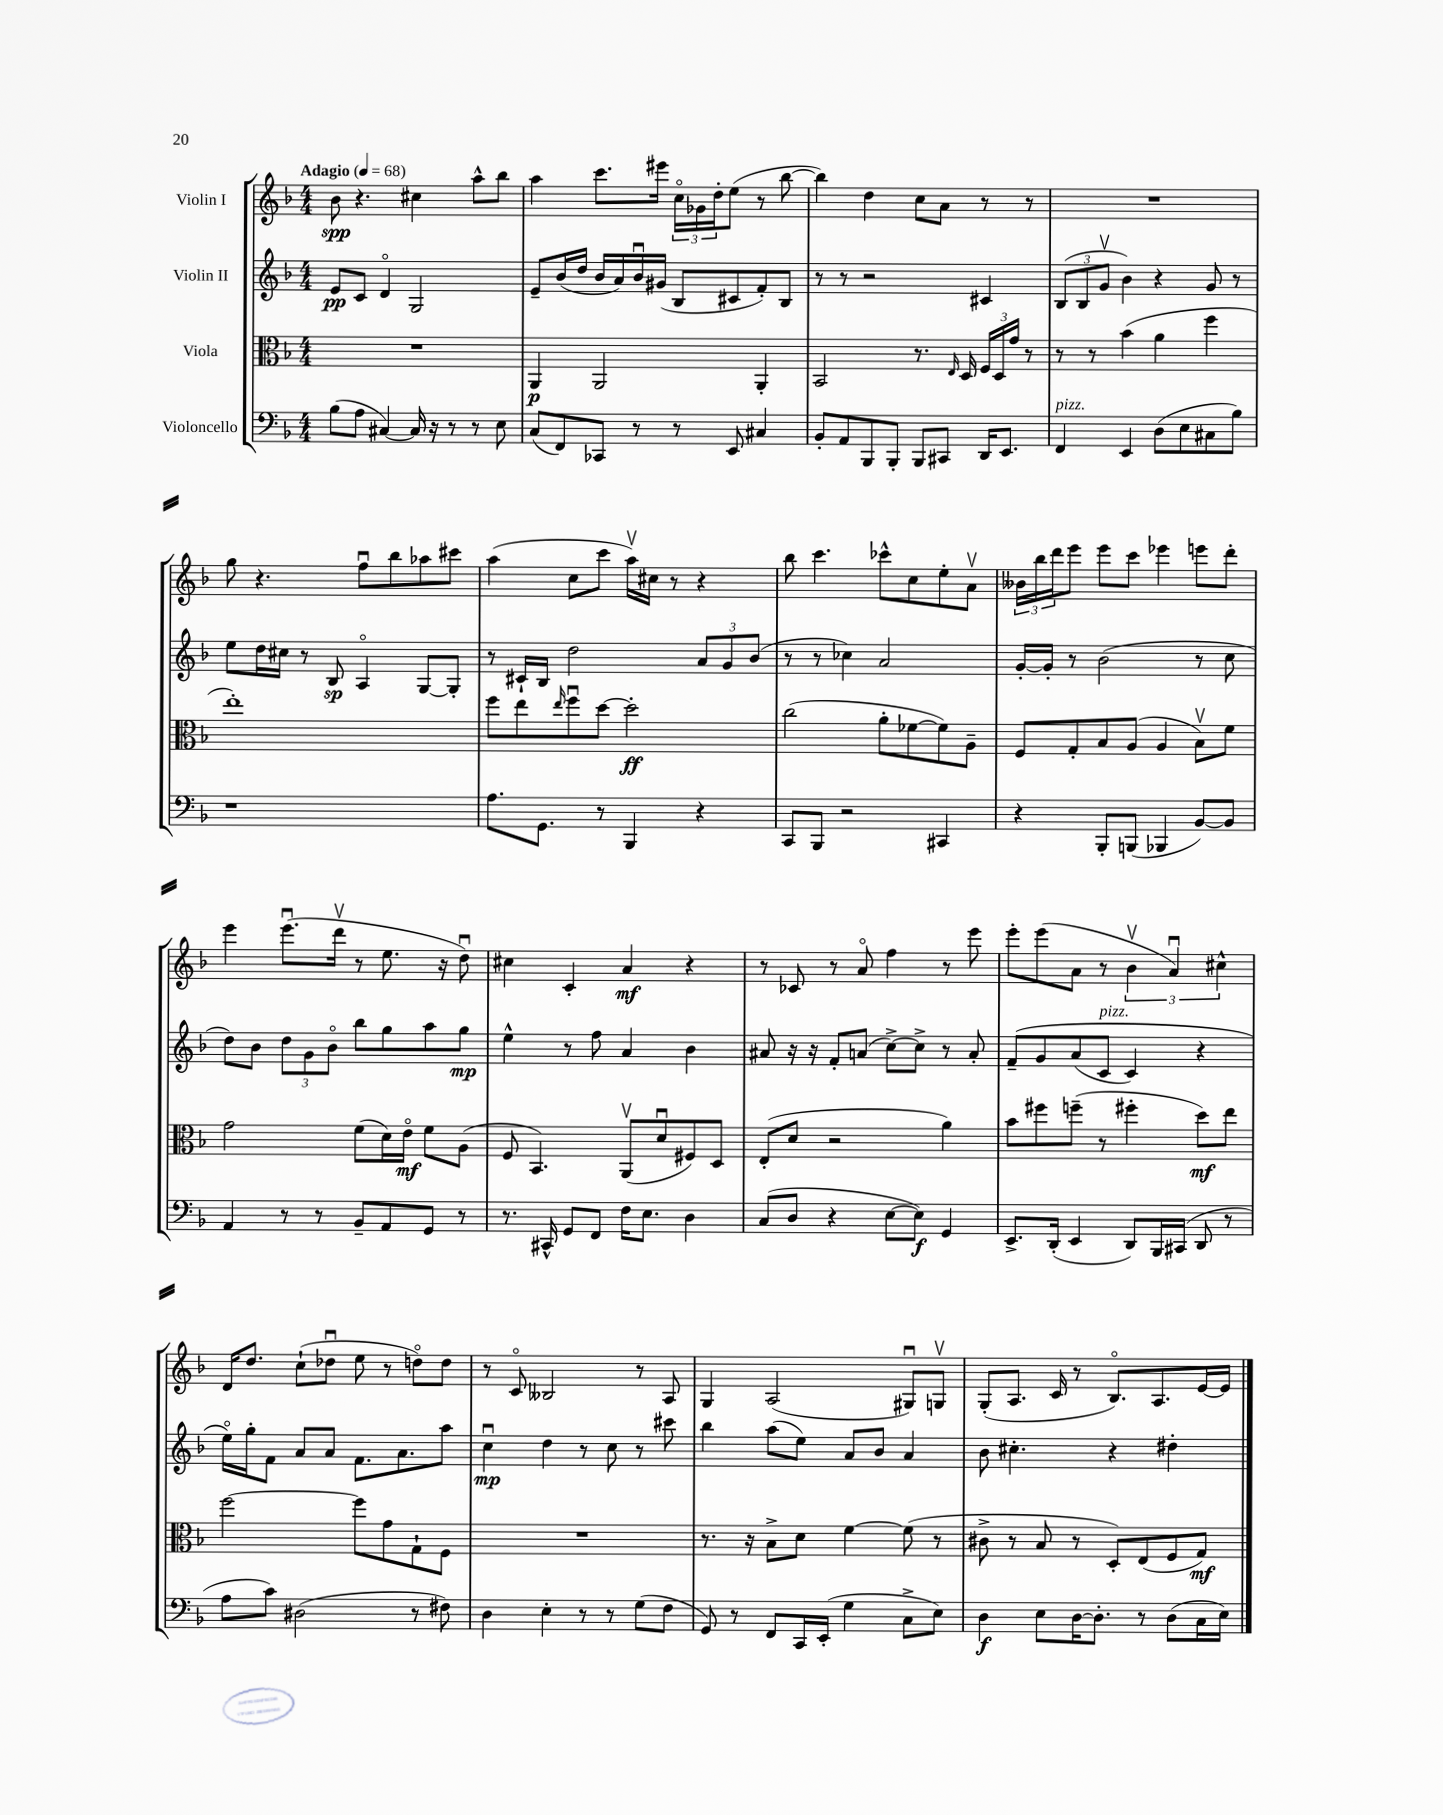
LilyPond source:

<<
\new StaffGroup <<
\new Staff = "s0" \with { instrumentName = "Violin I" } {
    \clef treble \key f \major \numericTimeSignature \time 4/4 \tempo "Adagio" 4 = 68
    bes'8\spp r4. cis''4 a''8-^ bes''8 |
    a''4 c'''8. eis'''16 \tuplet 3/2 { c''16\flageolet ges'16 d''16-. } e''8( r8 bes''8~ |
    bes''4) d''4 c''8 a'8 r8 r8 |
    R1 |
    g''8 r4. f''8\downbow bes''8 aes''8 cis'''8 |
    a''4( c''8 c'''8 a''16\upbow) cis''16 r8 r4 |
    bes''8 c'''4. ces'''8-^ c''8 e''8-. a'8\upbow |
    \tuplet 3/2 { beses'16 bes''16 d'''16 } e'''8 e'''8 c'''8 ees'''4 e'''8 d'''8-. |
    e'''4 e'''8.\downbow( d'''16\upbow r8 e''8. r16 d''8\downbow) |
    cis''4 c'4-. a'4\mf r4 |
    r8 ces'8 r8 a'8\flageolet f''4 r8 e'''8 |
    e'''8-. e'''8( a'8 r8 \tuplet 3/2 { bes'4\upbow a'4\downbow) cis''4-^ } |
    d'16 d''8. c''8-!( des''8\downbow e''8 r8 d''8\flageolet) d''8 |
    r8 c'8\flageolet beses2 r8 a8 |
    g4 a2( gis8\downbow) g8\upbow |
    g8-.( a8. c'16 r8 bes8.\flageolet) a8. e'16~ e'16 \bar "|." |
}
\new Staff = "s1" \with { instrumentName = "Violin II" } {
    \clef treble \key f \major \numericTimeSignature \time 4/4
    e'8\pp c'8 d'4\flageolet g2 |
    e'8-- bes'16( d''16 bes'16 a'16) bes'16\downbow gis'16( bes8 cis'8 f'8-.) bes8 |
    r8 r8 r2 cis'4 |
    \tuplet 3/2 { bes8( bes8 g'8\upbow } bes'4) r4 g'8 r8 |
    e''8 d''16 cis''16 r8 bes8\sp a4\flageolet g8~ g8-. |
    r8 cis'16-! bes16 d''2 \tuplet 3/2 { a'8 g'8 bes'8( } |
    r8 r8 ces''4) a'2 |
    g'16~-. g'16-. r8 bes'2( r8 c''8 |
    d''8) bes'8 \tuplet 3/2 { d''8 g'8 bes'8\flageolet } bes''8 g''8 a''8 g''8\mp |
    e''4-^ r8 f''8 a'4 bes'4 |
    ais'8 r16 r16 f'8-. a'8( c''8~->) c''8-> r8 a'8-. |
    f'8--\( g'8 a'8( c'8^\markup { \italic "pizz." } c'4) r4 |
    e''16\flageolet\) g''16-. f'8 a'8 a'8 f'8. a'8. a''8 |
    c''4\downbow\mp d''4 r8 c''8 r8 cis'''8 |
    bes''4 a''8( e''8) a'8 bes'8 a'4 |
    bes'8 cis''4.-. r4 dis''4-. \bar "|." |
}
\new Staff = "s2" \with { instrumentName = "Viola" } {
    \clef alto \key f \major \numericTimeSignature \time 4/4
    R1 |
    a,4\p a,2 a,4-. |
    bes,2 r8. \grace { e16 } d16 \tuplet 3/2 { f16 d16 g'16 } r8 |
    r8 r8 bes'4( a'4 f''4 |
    e''1-.) |
    f''8 e''8 \grace { e''16 } f''8\downbow d''8~ d''2-.\ff |
    c''2( a'8-. fes'8~ fes'8) a8-- |
    f8 g8-. bes8 a8( a4 bes8\upbow) f'8 |
    g'2 f'8( d'16) e'16\flageolet\mf f'8 a8( |
    f8 bes,4.) a,8\upbow( d'8\downbow fis8) d8 |
    e8-.( d'8 r2 a'4) |
    bes'8 fis''8 f''8--( r8 fis''4-. d''8\mf) e''8 |
    f''2~ f''8 g'8 g8-! f8 |
    R1 |
    r8. r16 bes8-> d'8 f'4~ f'8( r8 |
    cis'8-> r8 bes8 r8 d8-.) e8( f8 g8\mf) \bar "|." |
}
\new Staff = "s3" \with { instrumentName = "Violoncello" } {
    \clef bass \key f \major \numericTimeSignature \time 4/4
    bes8( a8 cis4~) cis16 r16 r8 r8 e8 |
    c8( f,8) ces,8 r8 r8 e,8 cis4 |
    bes,8-. a,8 bes,,8 bes,,8-. bes,,8 cis,8 d,16 e,8. |
    f,4^\markup { \italic "pizz." } e,4 d8( e8 cis8 bes8) |
    r1 |
    a8. g,8. r8 bes,,4 r4 |
    c,8 bes,,8 r2 cis,4 |
    r4 bes,,8-. b,,8( bes,,4 bes,8~) bes,8 |
    a,4 r8 r8 bes,8-- a,8 g,8 r8 |
    r8. cis,16-^ g,8 f,8 f16 e8. d4 |
    c8( d8 r4 e8~ e8\f) g,4 |
    e,8.-> d,16-.( e,4 d,8) bes,,16 cis,16( d,8 r8 |
    a8 c'8) dis2( r8 fis8) |
    d4 e4-. r8 r8 g8( f8 |
    g,8) r8 f,8 c,16 e,16-.( g4 c8-> e8) |
    d4\f e8 d16~ d8.-. r8 d8( c16 e16) \bar "|." |
}
>>
>>
\layout { \context { \Score \remove "Bar_number_engraver" } }
